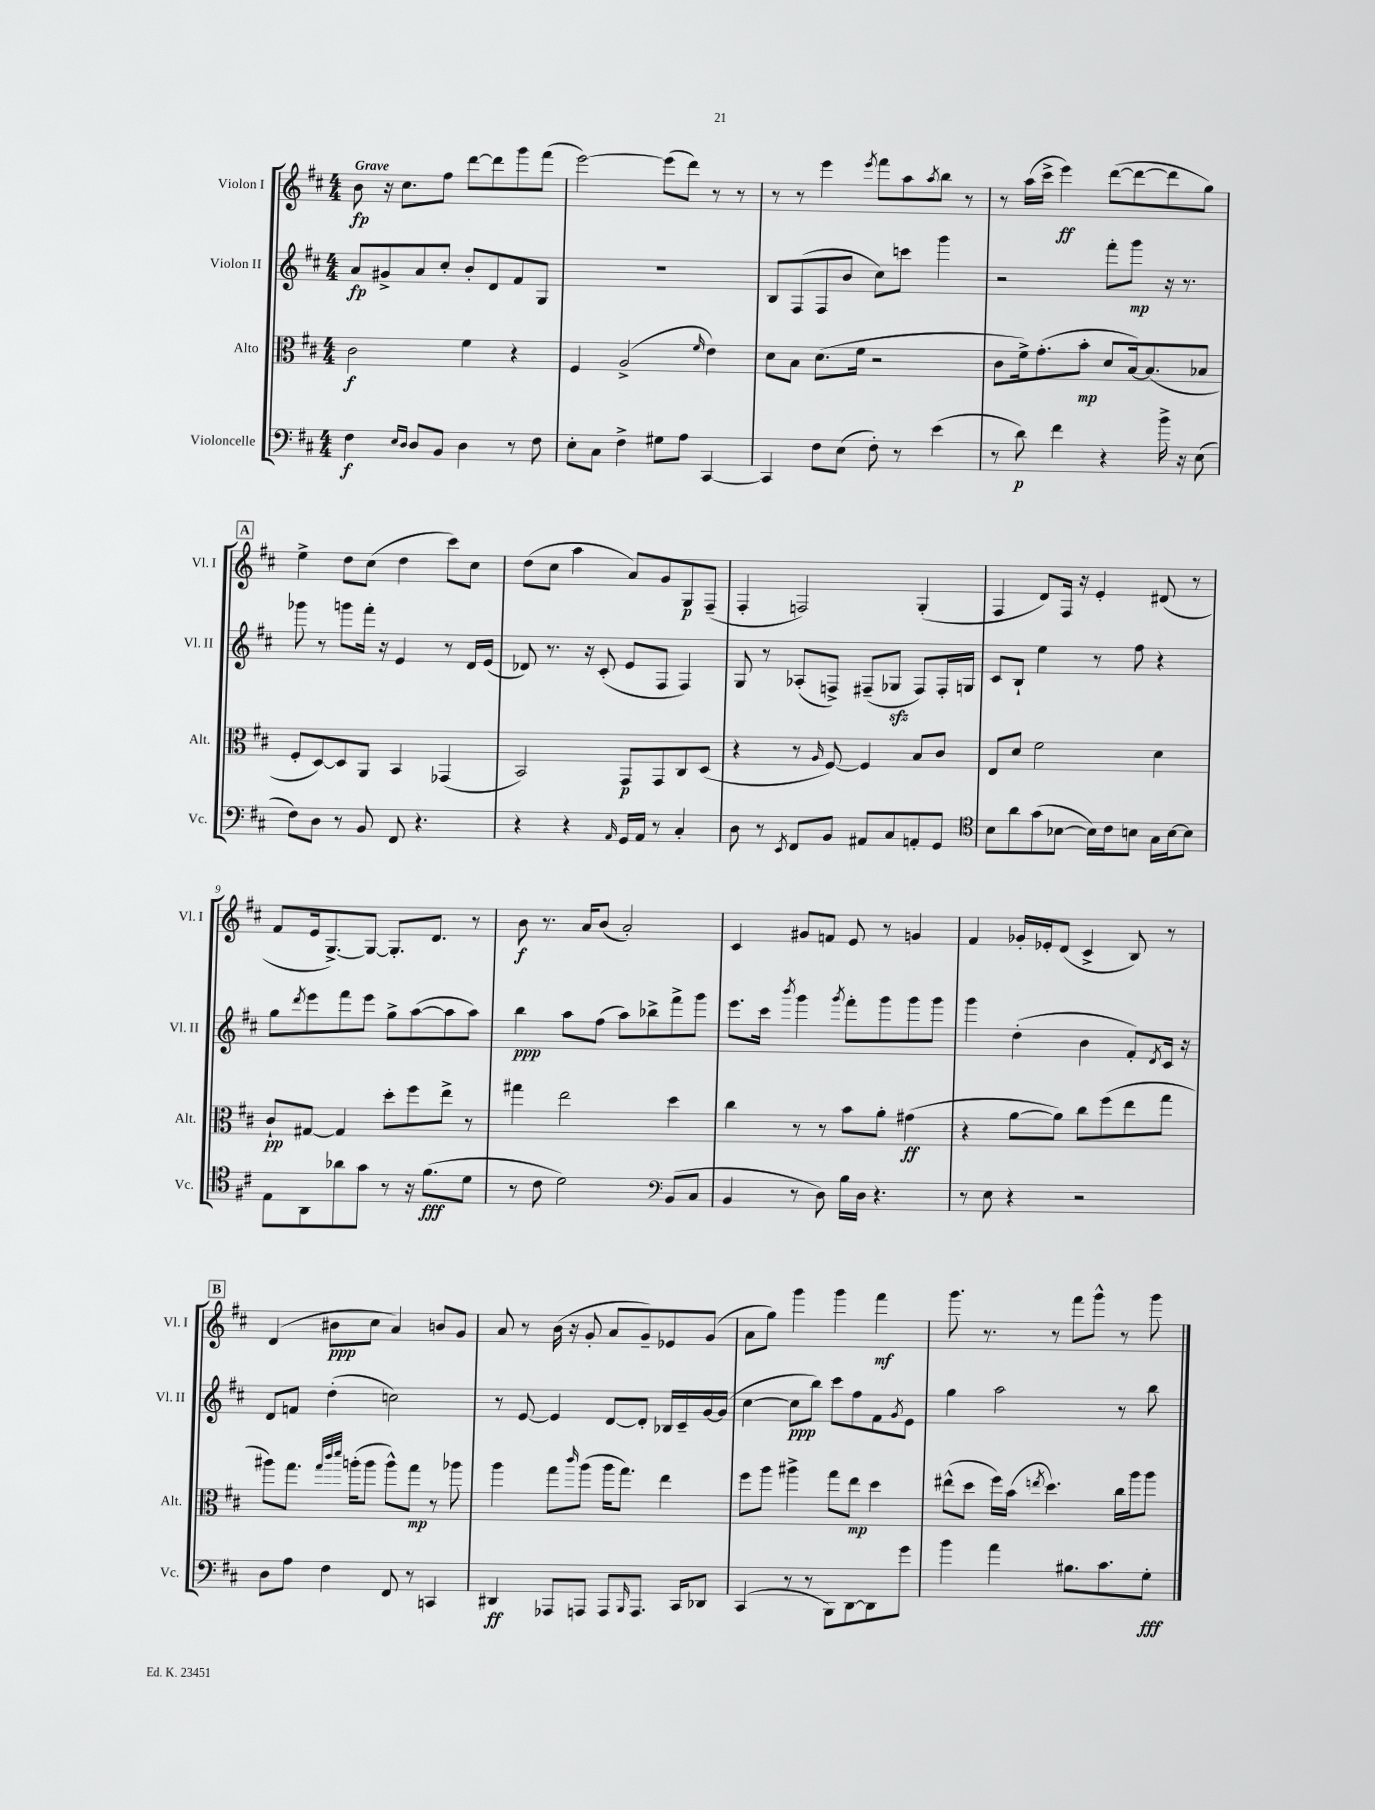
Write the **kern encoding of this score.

**kern	**kern	**kern	**kern
*staff4	*staff3	*staff2	*staff1
*clefF4	*clefC3	*clefG2	*clefG2
*k[f#c#]	*k[f#c#]	*k[f#c#]	*k[f#c#]
*M4/4	*M4/4	*M4/4	*M4/4
4F#\	2c#\	8a/L	8b\
.	.	8g#^/	16r
.	.	.	8.cc#\L
16qqE/LL	.	.	.
16qqD/JJ	.	.	.
8D/L	.	8a/	.
8BB/J	.	8cc#'/J	8ff#\J
4D\	4f#\	8b'/L	[8ddd\L
.	.	8d/	8ddd\]
8r	4r	8f#/	8ggg\
8F#\	.	8G/J	(8fff#\J
=	=	=	=
8E'\L	4F#/	1r	[2eee\)
8C#\J	.	.	.
4F#^\	(2A^/	.	.
8G#\L	.	.	(8eee\]L
8A\J	.	.	8ddd\J)
.	16qqf#/	.	.
[4CC#/	4e\)	.	8r
.	.	.	8r
=	=	=	=
4CC#/]	8d\L	8B/L	8r
.	8B\J	(8F#/	8r
8F#\L	(8.d\L	8F#/	4eee\
(8E\J	.	8b/J	.
.	16f#\Jk	.	.
.	.	.	8qeee/
8F#'\)	2r	8cc#\L)	8fff#\L
8r	.	8ccc\J	8aa\
.	.	.	8qaa/
(4e\	.	4ggg\	8bb\J
.	.	.	8r
=	=	=	=
8r	8c#\L	2r	8r
8d\)	16f#^\k)	.	(16aa\LL
.	(8.g'\	.	16ccc#^\JJ
4f#\	.	.	4eee\)
.	8b'\J	.	.
4r	8d/L	8fff#'\L	([8ddd\L
.	[16B/k)	8ggg\J	8ddd\_
.	(8.B/]	.	.
16b^\	.	16r	8ddd\]
16r	.	8.r	.
(8E\	8B-/J	.	8gg\J)
=	=	=	=
8F#\L)	8F#'/L	8ggg-\	4ee^\
8D\J	[8D/)	8r	.
8r	8D/]	8ggg\L	8dd\L
8BB/	8AA/J	16fff#'\Jk	(8cc#\J
.	.	16r	.
8FF#/	4BB/	4e/	4dd\
4.r	.	.	.
.	(4GG-/	8r	8ccc#\L)
.	.	16d/LL	8cc#\J
.	.	(16e/JJ	.
=	=	=	=
4r	2BB/)	8d-/)	(8dd\L
.	.	8.r	8cc#\J
4r	.	.	4aa\
.	.	16r	.
.	.	(8c#'/	.
16qqAA/	.	.	.
16GG/LL	8GG/L	8e/L	8a/L)
16AA/JJ	.	.	.
8r	8GG/	8F#/J	8g/
4C#'/	8C#/	4F#/)	8G/
.	(8D/J	.	(8F#~/J
=	=	=	=
8D\	4r	8G/	4F#'/
8r	.	8r	.
8qEE/	.	.	.
8FF#/L	8r	(8A-'/L	2F/)
.	16qqA/	.	.
8BB/J	[8F#/)	8F^/J)	.
8AA#/L	4F#/]	(8F#~/L	.
8C#/	.	8G-/J	.
8AA'/	8B/L	8F#/L)	(4G'/
8GG/J	8c#/J	16F#'/L	.
.	.	16G/JJ	.
=	=	=	=
*clefC4	*	*	*
8B\L	8E/L	8c#/L	4F#/
8a\	8d/J	8B`/J	.
(8g\	2f#\	4ee\	8d/L)
[8B-\J	.	.	16F#/Jk
.	.	.	16r
16B-\]LL)	.	8r	4e'/
16c#\J	.	.	.
8B\J	.	8ff#\	.
16G\LL	4d\	4r	(8d#/
[16B\J	.	.	.
8B\]J	.	.	8r
=	=	=	=
8E\L	8c#`/L	8gg\L	8f#/L
.	.	8qddd/	.
8AA\	[8G#/J	8eee\	16e/k
.	.	.	[8.G^/)
8a-\	4G#/]	8fff#\	.
8g\J	.	8eee\J	8G/_J
8r	8dd'\L	8gg^\L	8.G'/]L
16r	8ff#\	([8aa\	.
(8.f#\L	.	.	8.d/J
.	8ee^\J	8aa\]	.
8d\J	8r	8aa\J)	8r
=	=	=	=
8r	4gg#\	4bb\	8b\
8c#\	.	.	8.r
2d\)	2ee\	8aa\L	.
.	.	.	16a/LK
.	.	(8ff#\J	(8b/J
.	.	8aa\L)	2a'/)
.	.	8bb-^\	.
*clefF4	*	*	*
(8BB/L	4dd\	8fff#^\	.
8C#/J	.	8ggg\J	.
=	=	=	=
4BB/	4cc#\	8.eee\L	4c#/
.	.	16ccc#\Jk	.
.	.	8qbbb/	.
8r	8r	4ggg\	8g#/L
8D\)	8r	.	8f/J
.	.	8qggg/	.
16B\LL	8b\L	8fff#'\L	8e/
16D\JJ	.	.	.
4.r	8a'\J	8ggg\	8r
.	(4g#\	8ggg\	4g/
.	.	8ggg\J	.
=	=	=	=
8r	4r	4ggg\	4f#/
8E\	.	.	.
4r	[8a\L	(4dd'\	16g-'/LL
.	.	.	16e-'/J
.	8a\]J)	.	(8d/J
2r	8cc#\L	4b\	4c#^/
.	(8ff#\	.	.
.	8ee\	8f#'/L)	8B/)
.	.	8qd/	.
.	8gg\J	16c#/Jk	8r
.	.	16r	.
=	=	=	=
8D\L	8aa#\L)	8d/L	(4d/
8A\J	8.gg\J	8f/J	.
4F#\	.	(4dd'\	8b#\L
.	32qqgg/LLL	.	.
.	32qqccc#/	.	.
.	32qqddd/JJJ	.	.
.	(16aa'\LK	.	.
.	8aa\J	.	8cc#\J
8FF#/	8aa^^\L)	2cc\)	4a/)
8r	8gg\J	.	.
4CC/	8r	.	8b/L
.	8aa-\	.	8g/J
=	=	=	=
4DD#/	4aa\	8r	8a/
.	.	[8e/	8r
8AAA-/L	8gg\L	4e/]	(16b\
.	.	.	16r
.	16qqccc#/	.	.
8AAA/J	(8aa\J	.	8g'/
8AAA/L	16aa\LK	[8d/L	8a/L
.	8.gg\J)	.	.
16qqBBB/	.	.	.
8.AAA/J	.	8d'/]J	8g~/)
.	4ee\	16B-/LL	8e-/
16CC#/LK	.	16c#~/	.
8DD-/J	.	[16g/	(8g/J
.	.	(16g/]JJ	.
=	=	=	=
(4CC#/	8ff#\L	[4cc#\	8a\L
.	8aa\J	.	8gg\J)
8r	4aa#^\	8cc#\]L	4ggg\
8r	.	8bb\J)	.
8BBB\L)	8gg\L	8ccc#\L	4ggg\
[8DD\	8ee\J	8ff#\	.
8DD\]	4dd\	8f#\	4fff#\
.	.	8qg/	.
8g\J	.	8e\J	.
=	=	=	=
4b\	(8ee#^^\L	4gg\	8.ggg\
.	8dd\J	.	.
.	.	.	8.r
4a\	16ff#\LL)	2aa\	.
.	(16b\JJ	.	.
.	8qee/	.	.
.	4.dd\)	.	8r
8.B#\L	.	.	8fff#\L
.	.	.	8ggg^^\J
8.c#\	.	.	.
.	16cc#\LL	8r	8r
.	16aa\J	.	.
8G'\J	8aa\J	8bb\	8ggg\
==	==	==	==
*-	*-	*-	*-
